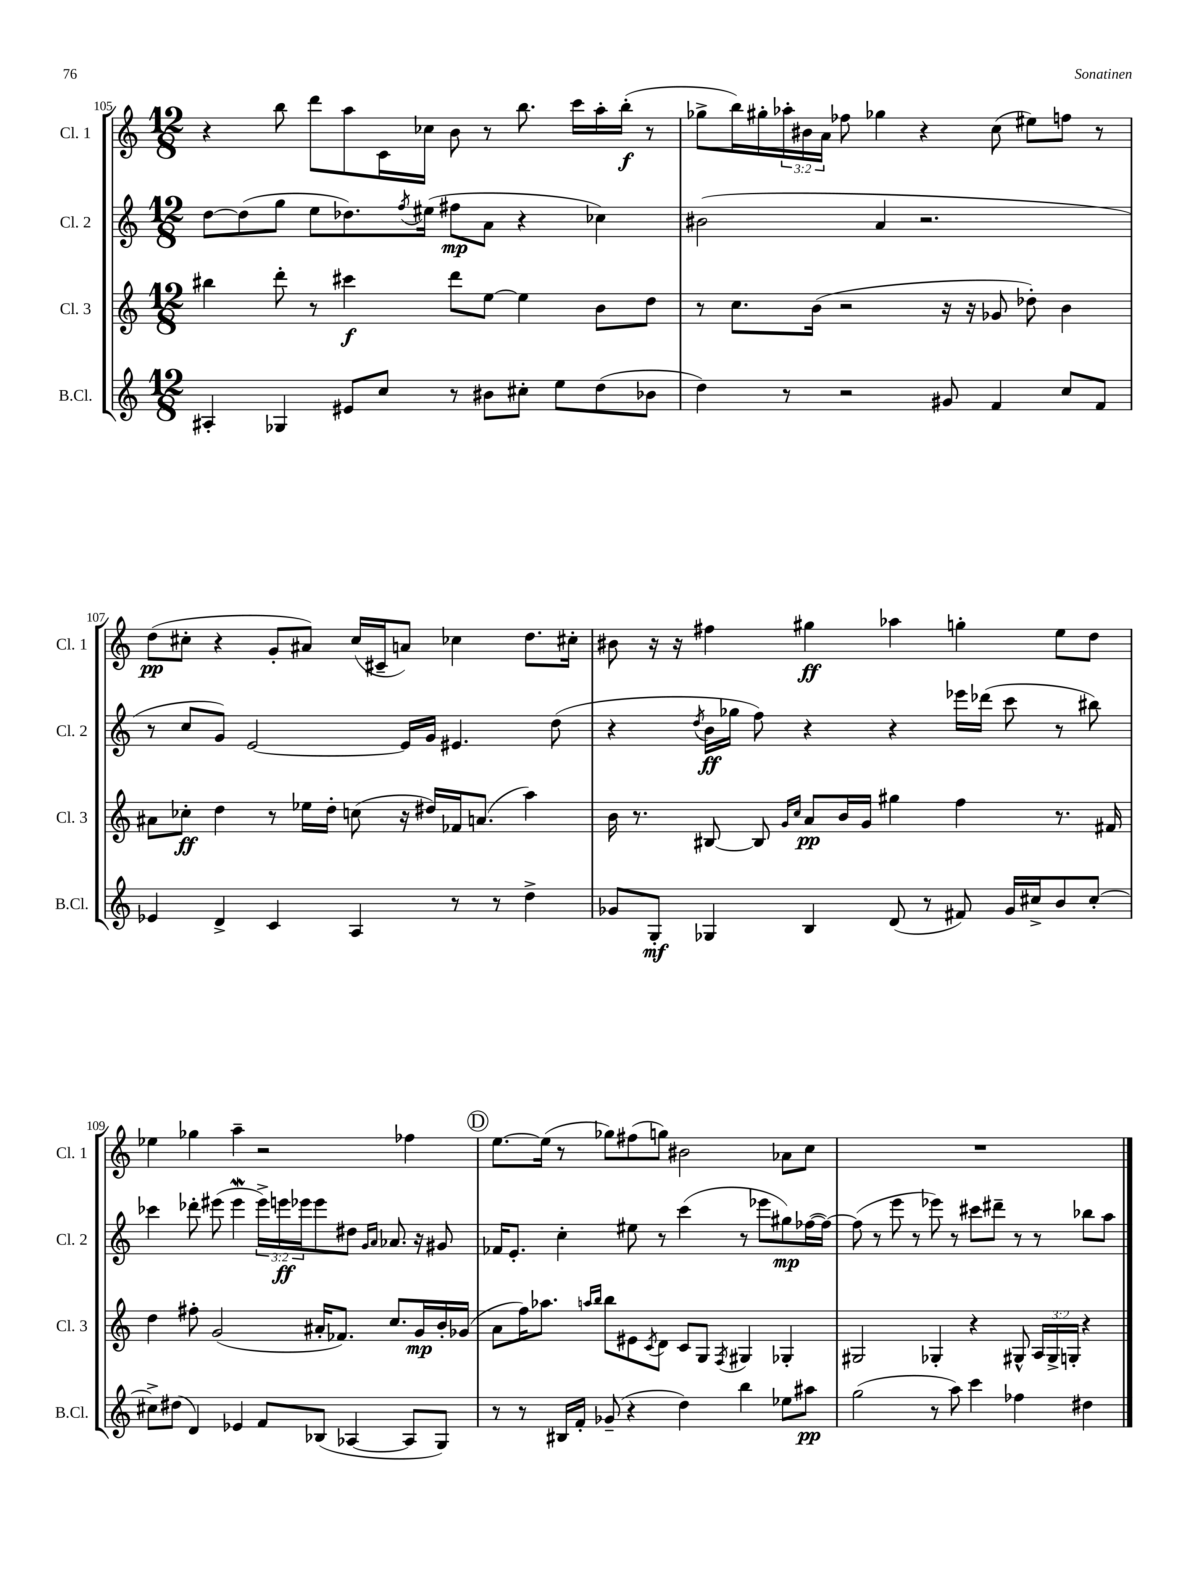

**kern	**dynam	**kern	**dynam	**kern	**dynam	**kern	**dynam
*part4	*part4	*part3	*part3	*part2	*part2	*part1	*part1
*staff4	*staff4	*staff3	*staff3	*staff2	*staff2	*staff1	*staff1
*I"B.Cl.	*	*I"Cl. 3	*	*I"Cl. 2	*	*I"Cl. 1	*
*I'B.Cl.	*	*I'Cl. 3	*	*I'Cl. 2	*	*I'Cl. 1	*
*clefG2	*	*clefG2	*	*clefG2	*	*clefG2	*
*k[]	*	*k[]	*	*k[]	*	*k[]	*
*M12/8	*	*M12/8	*	*M12/8	*	*M12/8	*
=105	=105	=105	=105	=105	=105	=105	=105
4A#X'/	.	4bb#X\	.	[8dd\L	.	4r	.
.	.	.	.	(8dd\]	.	.	.
4G-X/	.	8ddd'\	.	8gg\J	.	8bb\	.
.	.	8r	.	8ee\L	.	8ddd\L	.
8e#X/L	.	4ccc#X\	f	8.dd-X\)	.	8aa\	.
8cc/J	.	.	.	.	.	16c\L	.
.	.	.	.	8qff/	.	.	.
.	.	.	.	(16ee#X\Jk	.	16cc-X\JJ	.
8r	.	8ddd\L	.	8ff#X\L	mp	8b\	.
8b#X\L	.	[8ee\J	.	8a\J	.	8r	.
8cc#X'\J	.	4ee\]	.	4r	.	8.bb\	.
8ee\L	.	.	.	.	.	.	.
.	.	.	.	.	.	16ccc\LL	.
(8dd\	.	8b\L	.	4cc-X\)	.	16aa'\	.
.	.	.	.	.	.	(16bb'\JJ	f
8b-X\J	.	8dd\J	.	.	.	8r	.
=106	=106	=106	=106	=106	=106	=106	=106
4dd\)	.	8r	.	(2b#X\	.	8gg-X^\L	.
.	.	8.cc\L	.	.	.	16bb\L)	.
.	.	.	.	.	.	16gg#X'\	.
8r	.	.	.	.	.	24aa-X'\	.
.	.	.	.	.	.	24b#X\	.
.	.	(16b\Jk	.	.	.	.	.
.	.	.	.	.	.	24a\JJ	.
2r	.	2r	.	.	.	8ff-X\	.
.	.	.	.	4a/	.	4gg-X\	.
.	.	.	.	2.r	.	4r	.
8g#X/	.	16r	.	.	.	.	.
.	.	16r	.	.	.	.	.
4f/	.	8g-X/	.	.	.	(8cc\	.
.	.	8dd-X'\)	.	.	.	8ee#X\L)	.
8cc/L	.	4b\	.	.	.	8ffn\J	.
8f/J	.	.	.	.	.	8r	.
!!LO:LB:g=z
=107	=107	=107	=107	=107	=107	=107	=107
4e-X/	.	8a#X\L	.	8r	.	(8dd\L	pp
.	.	8cc-X'\J	ff	8cc/L	.	8cc#X'\J	.
4d^/	.	4dd\	.	8g/J)	.	4r	.
.	.	.	.	[2e/	.	.	.
4c/	.	8r	.	.	.	8g'/L	.
.	.	16ee-X\LL	.	.	.	8a#X/J)	.
.	.	16dd'\JJ	.	.	.	.	.
4A/	.	(8ccn\	.	.	.	(16cc#/LL	.
.	.	.	.	.	.	16c#X~/J	.
.	.	16r	.	16e/LL]	.	8an/J)	.
.	.	16dd#X/LL)	.	16g/JJ	.	.	.
8r	.	16f-X/J	.	4.e#X/	.	4cc-X\	.
.	.	(8.an/J	.	.	.	.	.
8r	.	.	.	.	.	.	.
4dd^\	.	4aa\)	.	.	.	8.dd\L	.
.	.	.	.	(8dd\	.	.	.
.	.	.	.	.	.	16cc#X'\Jk	.
=108	=108	=108	=108	=108	=108	=108	=108
8g-X/L	.	16b\	.	4r	.	8b#X\	.
.	.	8.r	.	.	.	.	.
8G'/J	mf	.	.	.	.	16r	.
.	.	.	.	.	.	16r	.
.	.	.	.	8qdd/	.	.	.
4G-X/	.	[8B#X/	.	16b\LL	ff	4ff#X\	.
.	.	.	.	16gg-X\JJ	.	.	.
.	.	8B#/]	.	8ff\)	.	.	.
.	.	16qqg/LL	.	.	.	.	.
.	.	16qqcc/JJ	.	.	.	.	.
4B/	.	8a/L	pp	4r	.	4gg#X\	ff
.	.	16b/L	.	.	.	.	.
.	.	16g/JJ	.	.	.	.	.
(8d/	.	4gg#X\	.	4r	.	4aa-X\	.
8r	.	.	.	.	.	.	.
8f#X/)	.	4ff\	.	16eee-X\LL	.	4ggn'\	.
.	.	.	.	(16ddd-X\JJ	.	.	.
16g-/LL	.	.	.	8ccc\	.	.	.
16cc#X^/J	.	.	.	.	.	.	.
8b/	.	8.r	.	8r	.	8ee\L	.
[8cc#'/J	.	.	.	8bb#X\)	.	8dd\J	.
.	.	16f#X/	.	.	.	.	.
!!LO:LB:g=z
=109	=109	=109	=109	=109	=109	=109	=109
8cc#X^\L]	.	4dd\	.	4ccc-X\	.	4ee-X\	.
(8dd#X\J	.	.	.	.	.	.	.
4d/)	.	8ff#X'\	.	8ddd-X'\	.	4gg-X\	.
.	.	(2g/	.	(8eee#X\	.	.	.
4e-X/	.	.	.	4eee#W\	.	4aa~\	.
8f/L	.	.	.	24eee#^\LL)	.	2r	.
.	.	.	.	24eeen\	ff	.	.
.	.	.	.	24eee-X\J	.	.	.
(8B-X/J	.	16a#X'/KL	.	8eee-\	.	.	.
.	.	8.f-X/J)	.	.	.	.	.
[4A-X/	.	.	.	8dd#X\J	.	.	.
.	.	.	.	16qqg/LL	.	.	.
.	.	.	.	16qqa/JJ	.	.	.
.	.	8.cc/L	.	8.a-X/	.	.	.
8A-/L]	.	.	.	.	.	4ff-X\	.
.	.	16g/L	mp	16r	.	.	.
8G/J)	.	16b'/	.	8g#X/	.	.	.
.	.	(16g-X/JJ	.	.	.	.	.
!!LO:REH:place=s1:t=D
=110	=110	=110	=110	=110	=110	=110	=110
8r	.	8a\L	.	16f-X/KL	.	[8.ee\L	.
.	.	.	.	8.e'/J	.	.	.
8r	.	16ff\K)	.	.	.	.	.
.	.	8.aa-X\J	.	.	.	(16ee\Jk]	.
16B#X/LL	.	.	.	4cc'\	.	8r	.
16f'/JJ	.	.	.	.	.	.	.
.	.	16qqaan/LL	.	.	.	.	.
.	.	16qqbb/JJ	.	.	.	.	.
(8g-X~/	.	8bb\L	.	.	.	8gg-X\L)	.
4r	.	8e#X\	.	8ee#X\	.	(8ff#X\	.
.	.	8qc/	.	.	.	.	.
.	.	8d\J	.	8r	.	8ggn\J)	.
4dd\)	.	8c/L	.	(4ccc\	.	2b#X\	.
.	.	8G/J	.	.	.	.	.
.	.	8qF/	.	.	.	.	.
4bb\	.	4G#X/	.	8r	.	.	.
.	.	.	.	8eee-X\L	.	.	.
8ee-X\L	.	4G-X'/	.	8gg#X\)	mp	8a-X\L	.
8aa#X\J	pp	.	.	([16ff-X\L	.	8cc\J	.
.	.	.	.	16ff-\JJ_)	.	.	.
=111	=111	=111	=111	=111	=111	=111	=111
(2gg\	.	2G#X/	.	(8ff-\]	.	1.r	.
.	.	.	.	8r	.	.	.
.	.	.	.	8eee\	.	.	.
.	.	.	.	8r	.	.	.
8r	.	4G-X'/	.	8eee-X\)	.	.	.
8aa\)	.	.	.	8r	.	.	.
4ccc\	.	4r	.	8ccc#X\L	.	.	.
.	.	.	.	8ddd#X~\J	.	.	.
4ff-X\	.	8G#X^^/	.	8r	.	.	.
.	.	24A/LL	.	8r	.	.	.
.	.	24G#^/	.	.	.	.	.
.	.	24Gn'/JJ	.	.	.	.	.
4dd#X\	.	4r	.	8bb-X\L	.	.	.
.	.	.	.	8aa\J	.	.	.
==	==	==	==	==	==	==	==
*-	*-	*-	*-	*-	*-	*-	*-
